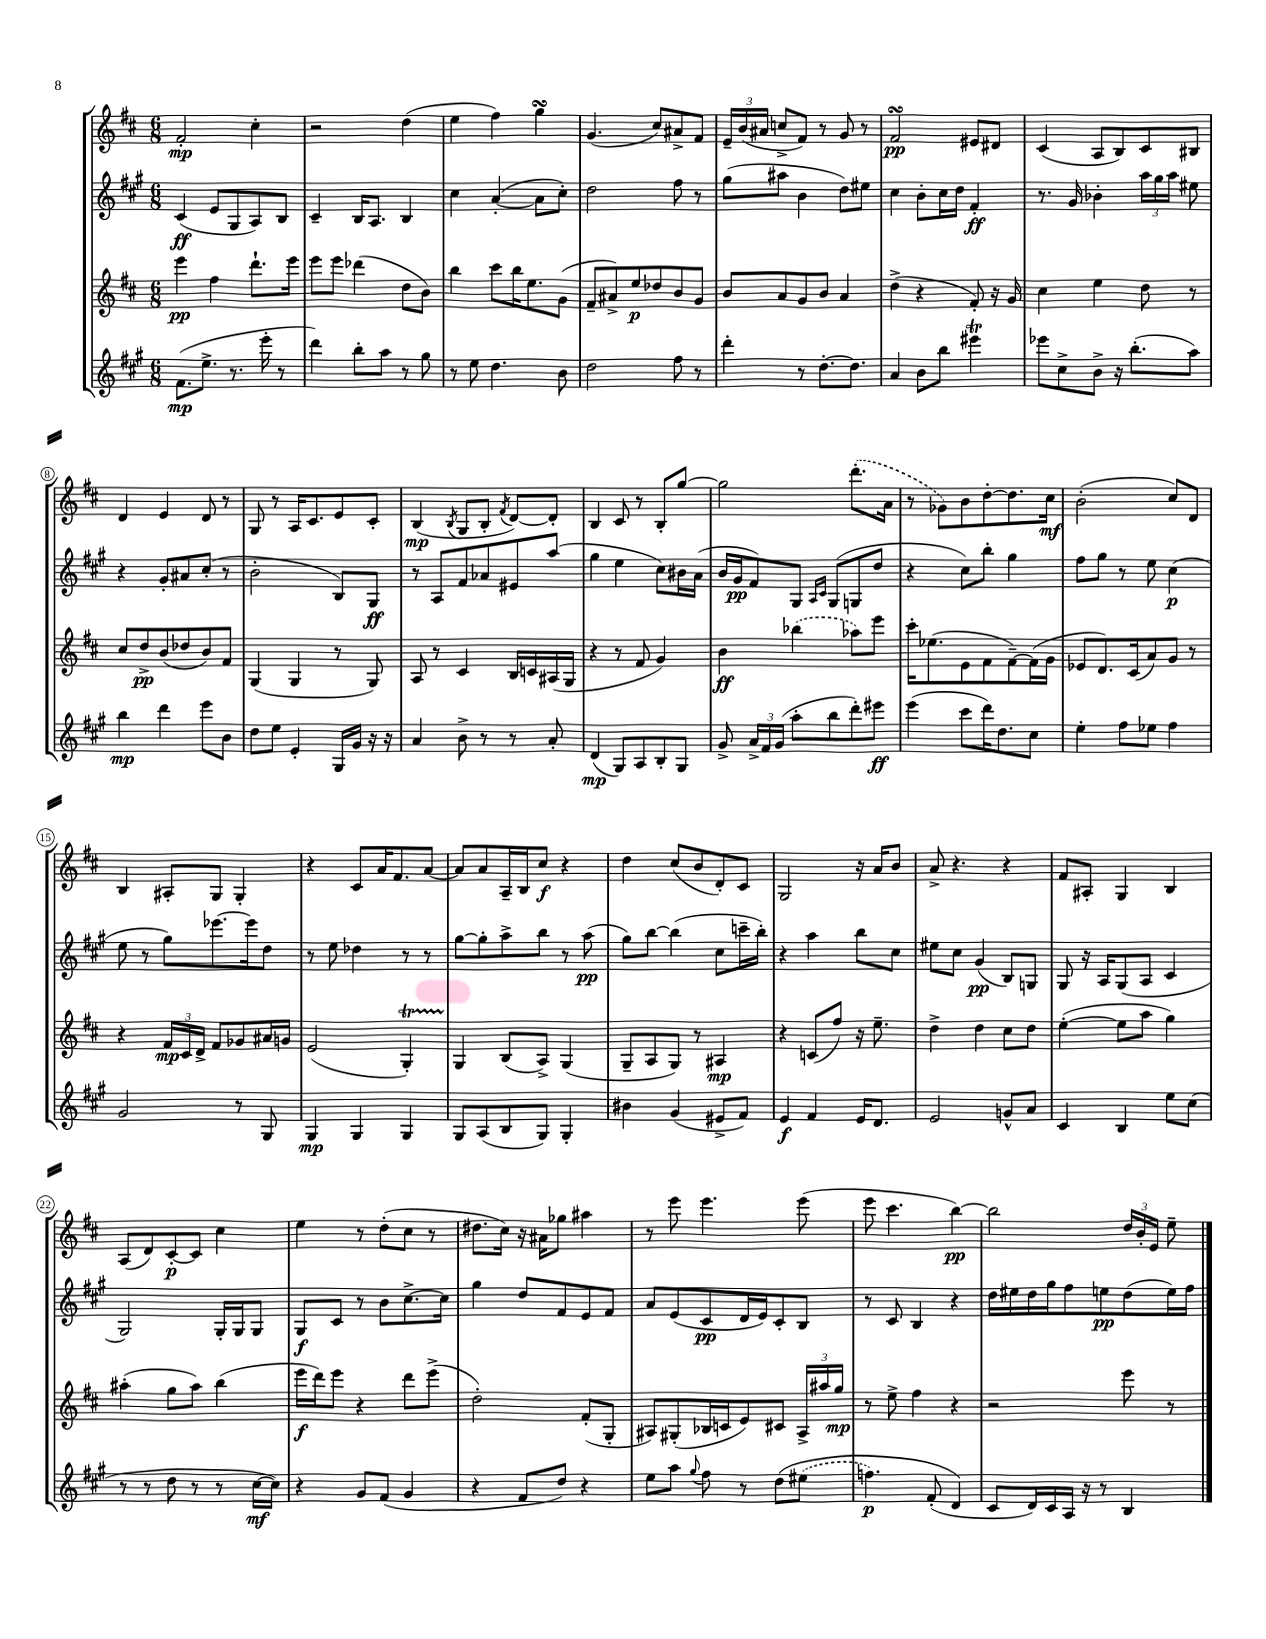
<<
\new StaffGroup <<
\new Staff = "s0" {
    \clef treble \key d \major \numericTimeSignature \time 6/8
    \autoBeamOff fis'2-.\mp cis''4-. |
    r2 d''4( |
    e''4 fis''4) g''4\turn |
    g'4.( cis''8[) ais'8-> fis'8] |
    \tuplet 3/2 { e'16[-- b'16( ais'16] } c''8[-> fis'8]) r8 g'8 r8 |
    fis'2\turn\pp eis'8[ dis'8] |
    cis'4( a8[ b8) cis'8 bis8] |
    d'4 e'4 d'8 r8 |
    g8 r8 a16[ cis'8. e'8 cis'8]-. |
    b4\mp( \acciaccatura { b8 } g8[ b8]-. \acciaccatura { fis'8 } d'8[~) d'8]-. |
    b4 cis'8 r8 b8[-. g''8]~ |
    g''2 \once \slurDashed d'''8.[-.( a'16] |
    r8 ges'8[) b'8 d''8~-. d''8. cis''16]\mf |
    b'2-.( cis''8[) d'8] |
    b4 ais8[-. g8] g4-. |
    r4 cis'8[ a'16 fis'8. a'8]~ |
    a'8[ a'8 a16-- b16 cis''8]\f r4 |
    d''4 cis''8[( b'8 d'8-.) cis'8] |
    g2 r16 a'16[ b'8] |
    a'8-> r4. r4 |
    fis'8[ ais8]-. g4 b4 |
    a8[( d'8) cis'8~-.\p cis'8] cis''4 |
    e''4 r8 d''8[-.( cis''8] r8 |
    dis''8.[ cis''16]) r16 ais'16[ ges''8] ais''4 |
    r8 e'''8 e'''4. e'''8( |
    e'''8 cis'''4. b''4~\pp) |
    b''2 \tuplet 3/2 { d''16[ b'16-. e'16] } e''8-- \bar "|." |
}
\new Staff = "s1" {
    \clef treble \key a \major \numericTimeSignature \time 6/8
    \autoBeamOff cis'4\ff( e'8[ gis8 a8) b8] |
    cis'4-- b16[ a8.] b4 |
    cis''4 a'4~-.( a'8[ cis''8]-.) |
    d''2 fis''8 r8 |
    gis''8[( ais''8] b'4 d''8[) eis''8] |
    cis''4 b'8[-. cis''16 d''16] fis'4-.\ff |
    r8. gis'16 bes'4-. \tuplet 3/2 { a''16[ gis''16 a''16] } eis''8 |
    r4 gis'8[-. ais'8 cis''8]-.( r8 |
    b'2-. b8[) gis8]\ff |
    r8 a8[ fis'8 aes'8 eis'8 a''8]( |
    gis''4 e''4 cis''8[) bis'16 a'16]( |
    b'16[ gis'16\pp fis'8) gis8] \grace { a16[ cis'16] } gis8[( g8 d''8] |
    r4 cis''8[) b''8]-. gis''4 |
    fis''8[ gis''8] r8 e''8 cis''4\p( |
    e''8 r8 gis''8[) ees'''8.~ ees'''16 d''8] |
    r8 e''8 des''4 r8 r8 |
    gis''8[~ gis''8-. a''8-> b''8] r8 a''8\pp( |
    gis''8[) b''8]~ b''4( cis''8[ c'''16-- b''16]-.) |
    r4 a''4 b''8[ cis''8] |
    eis''8[ cis''8] gis'4\pp( b8[) g8] |
    gis8 r16 a16[ gis8( a8] cis'4 |
    gis2) gis16[-. gis16 gis8] |
    gis8[\f cis'8] r8 b'8[ cis''8.~-> cis''16] |
    gis''4 d''8[ fis'8 e'8 fis'8] |
    a'8[ e'8( cis'8\pp d'16 e'16) cis'8-. b8] |
    r8 cis'8 b4 r4 |
    d''16[ eis''16 d''16 gis''16 fis''8 e''8\pp d''8( e''16) fis''16] \bar "|." |
}
\new Staff = "s2" {
    \clef treble \key d \major \numericTimeSignature \time 6/8
    \autoBeamOff e'''4\pp fis''4 d'''8.[-! e'''16] |
    e'''8[ e'''8] des'''4( d''8[ b'8]) |
    b''4 cis'''8[ b''16 e''8. g'8]( |
    fis'8[-- ais'8->) e''8\p des''8 b'8 g'8] |
    b'8[ a'8 g'8 b'8] a'4 |
    d''4->( r4 fis'8-.) r16 g'16 |
    cis''4 e''4 d''8 r8 |
    cis''8[ d''8->\pp b'8( des''8 b'8) fis'8] |
    g4( g4 r8 g8) |
    a8 r8 cis'4 b16[ c'16 ais16( g16] |
    r4 r8 fis'8 g'4) |
    b'4\ff \once \slurDashed bes''4( aes''8[) e'''8] |
    cis'''16[-. ees''8.( e'8 fis'8 fis'8~--) fis'16( g'16] |
    ees'8[ d'8.) cis'16( a'8) g'8] r8 |
    r4 \tuplet 3/2 { fis'16[\mp cis'16 d'16]-> } fis'8[ ges'8 ais'16 g'16] |
    e'2( g4-.\startTrillSpan) |
    g4\stopTrillSpan b8[( a8]->) g4( |
    g8[-- a8 g8]) r8 ais4\mp |
    r4 c'8[( fis''8]) r16 e''8.-- |
    d''4-> d''4 cis''8[ d''8] |
    e''4~-.( e''8[ a''8] g''4) |
    ais''4-.( g''8[ ais''8]) b''4( |
    e'''16[\f d'''16) e'''8] r4 d'''8[ e'''8]->( |
    d''2-.) fis'8[-.( g8]-. |
    ais8[) gis8-.( bes16 c'16 e'8) cis'8] \tuplet 3/2 { ais16[-> ais''16 g''16]\mp } |
    r8 e''8-> fis''4 r4 |
    r2 e'''8 r8 \bar "|." |
}
\new Staff = "s3" {
    \clef treble \key a \major \numericTimeSignature \time 6/8
    \autoBeamOff fis'8.[\mp( e''8.]-> r8. e'''16-. r8 |
    d'''4) b''8[-. a''8] r8 gis''8 |
    r8 e''8 d''4. b'8 |
    d''2 fis''8 r8 |
    d'''4-. r8 d''8.[~-. d''8.] |
    a'4 b'8[ b''8] eis'''4\trill |
    ees'''8[ cis''8-> b'8]-> r16 b''8.[-.( a''8]) |
    b''4\mp d'''4 e'''8[ b'8] |
    d''8[ e''8] e'4-. gis16[ gis'16] r16 r16 |
    a'4 b'8-> r8 r8 a'8-. |
    d'4\mp( gis8[) a8 b8-. gis8] |
    gis'8-> \tuplet 3/2 { a'16[-> fis'16 gis'16]( } a''8[-. b''8 d'''8-.) eis'''8]\ff |
    e'''4( cis'''8[ d'''16) d''8. cis''8] |
    e''4-. fis''8[ ees''8] fis''4 |
    gis'2 r8 gis8 |
    gis4\mp gis4 gis4 |
    gis8[ a8( b8 gis8]) gis4-. |
    bis'4 gis'4( eis'8[-> fis'8]) |
    e'4\f fis'4 e'16[ d'8.] |
    e'2 g'8[-^ a'8] |
    cis'4 b4 e''8[ cis''8]( |
    r8 r8 d''8 r8 r8 cis''16[~\mf cis''16]) |
    r4 gis'8[ fis'8]( gis'4 |
    r4 fis'8[ d''8]) r4 |
    e''8[ a''8] \appoggiatura { gis''8 } fis''8 r8 d''8[\( \once \slurDashed eis''8]( |
    f''4.\p) fis'8-.( d'4\) |
    cis'8[ d'16) cis'16 a16] r16 r8 b4 \bar "|." |
}
>>
>>
\layout { \context { \Score \override BarNumber.stencil = #(make-stencil-circler 0.1 0.3 ly:text-interface::print) } }
